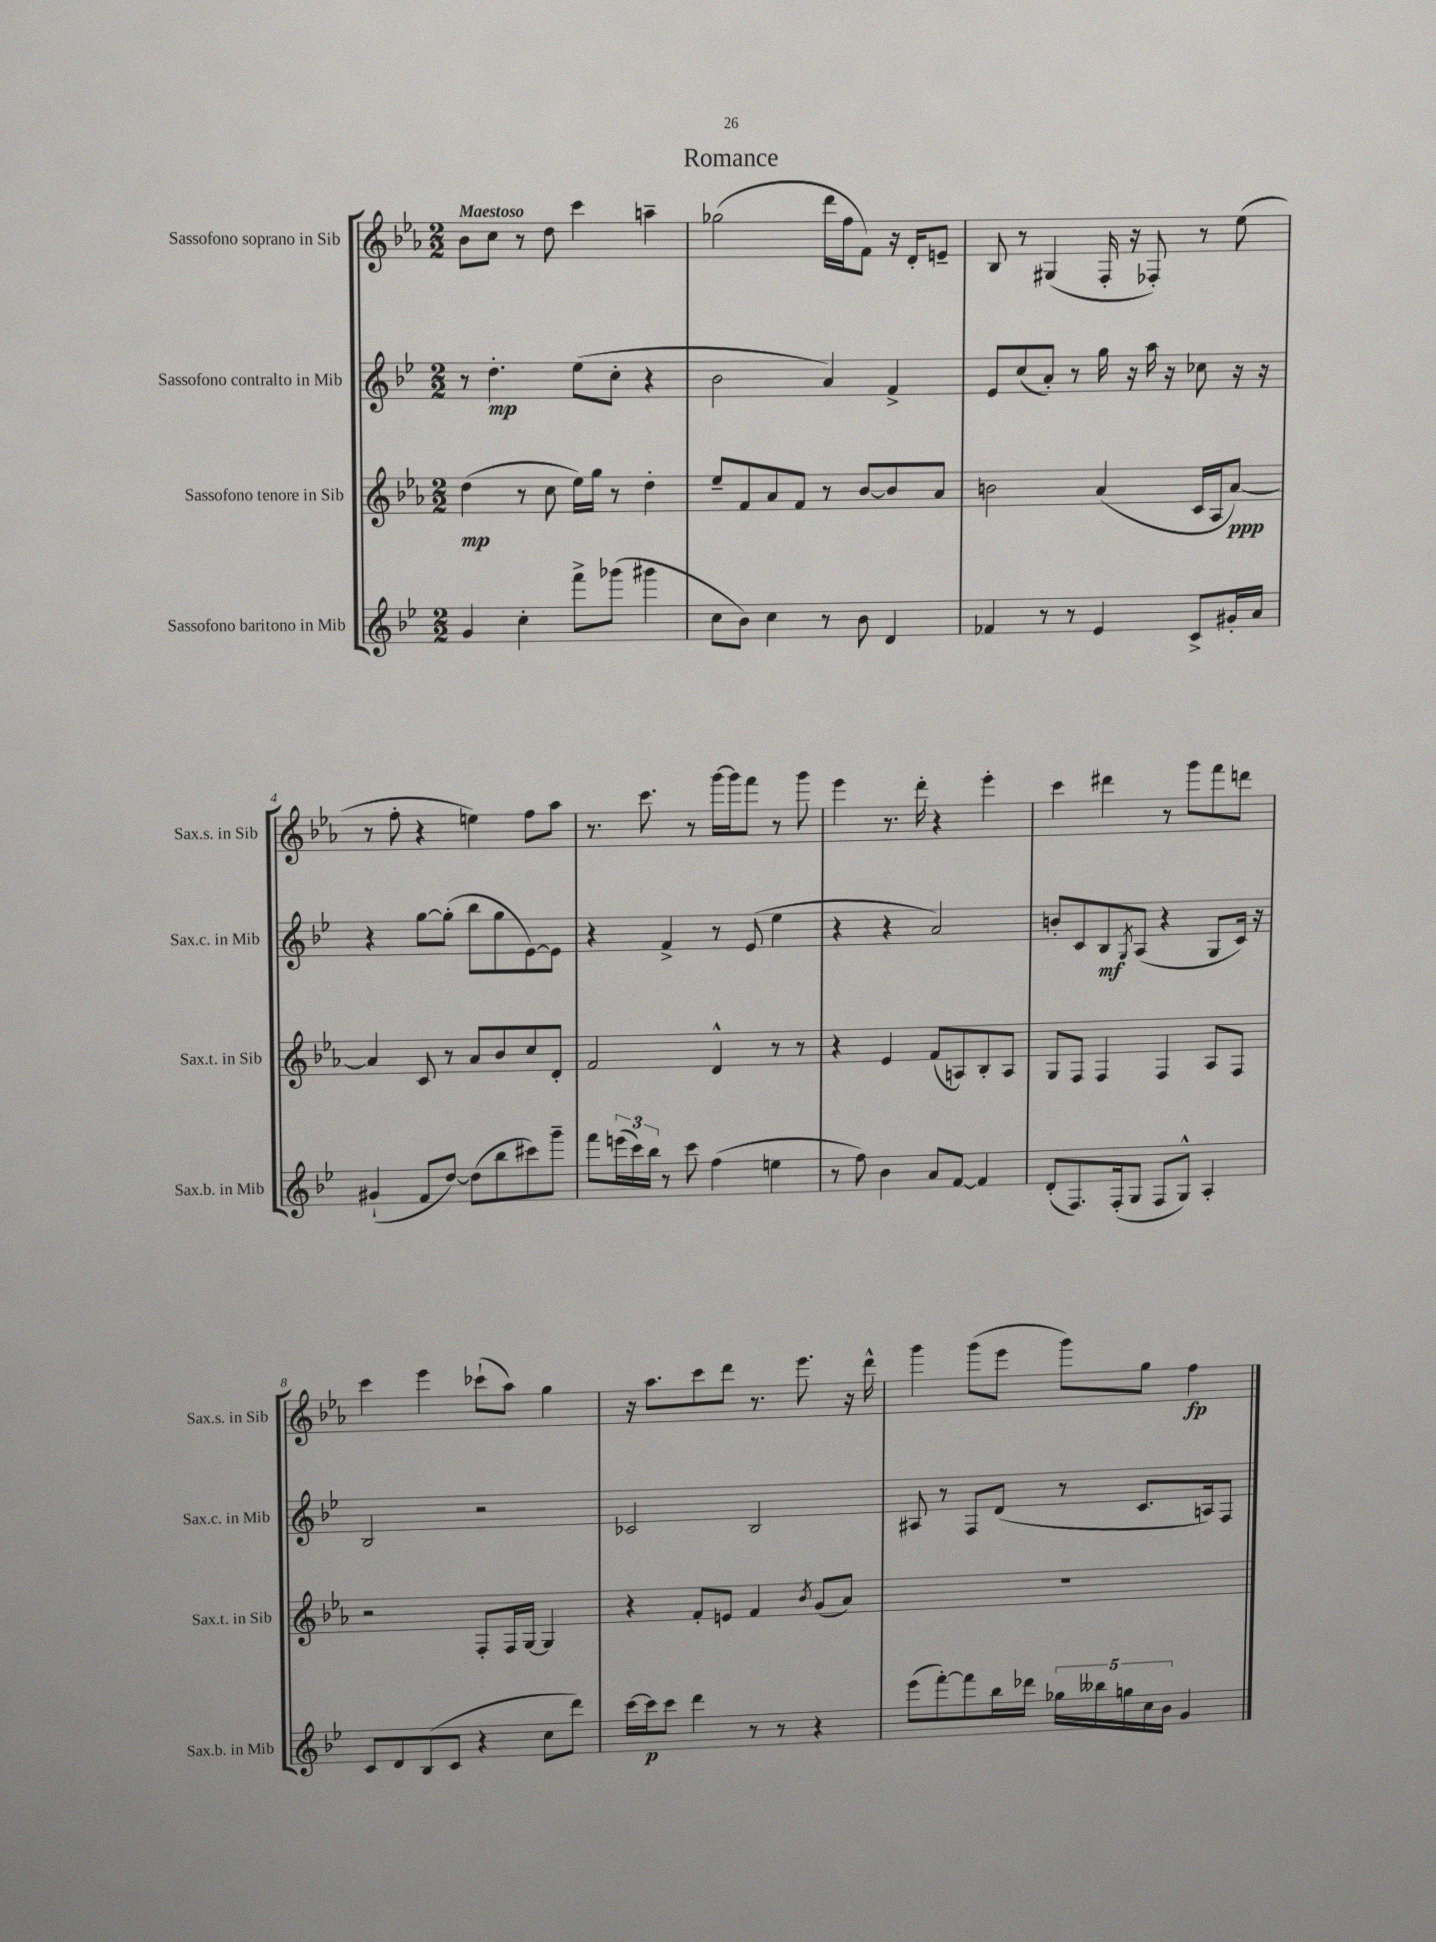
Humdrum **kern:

**kern	**kern	**kern	**kern
*staff4	*staff3	*staff2	*staff1
*clefG2	*clefG2	*clefG2	*clefG2
*k[b-e-]	*k[b-e-a-]	*k[b-e-]	*k[b-e-a-]
*M2/2	*M2/2	*M2/2	*M2/2
4g	(4dd	8r	8b-
.	.	4.dd'	8cc
4cc'	8r	.	8r
.	8cc	.	8dd
8fff^	16ee-)	(8ee-	4ccc
.	16gg	.	.
(8ggg-	8r	8cc'	.
4ggg#	4dd'	4r	4aa~
=	=	=	=
8cc	8ee-~	2b-	(2gg-
8b-)	8f	.	.
4cc	8a-	.	.
.	8f	.	.
8r	8r	4a)	16ddd
.	.	.	16ff
8b-	[8b-	.	8f)
4d	8b-]	4f^	16r
.	.	.	16d'
.	8a-	.	8e~
=	=	=	=
4f-	2b	8e-	8B-
.	.	(8cc	8r
8r	.	8a')	(4G#
8r	.	8r	.
4e-	(4a-	16gg	16F'
.	.	16r	16r
.	.	16aa	8F-')
.	.	16r	.
8c^	16c	8cc-	8r
.	16A-	.	.
16g#'	[8a-)	16r	(8ee-
16a	.	16r	.
=	=	=	=
(4g#`	4a-]	4r	8r
.	.	.	8ff'
8f	8c	[8gg	4r
[8dd)	8r	(8gg']	.
(8dd]	8a-	8bb-	4ee)
8bb-	8b-	8gg	.
8ccc#)	8cc	[8e-)	8ff
8ggg~	8d'	8e-]	8aa-
=	=	=	=
8fff	2f	4r	8.r
(24eee	.	.	.
24ccc)	.	.	.
.	.	.	8.ccc
24bb-	.	.	.
8r	.	4f^	.
8ccc	.	.	8r
(4ff	4d^^	8r	[16ggg
.	.	.	16ggg]
.	.	(8e-	8fff
4ee	8r	4ee-	8r
.	8r	.	8ggg
=	=	=	=
8r	4r	4r	4eee-
8ff)	.	.	.
4b-	4e-	4r	8.r
.	.	.	16ddd'
8a	(8f	2a)	4r
[8f	8A)	.	.
4f]	8B-'	.	4eee-'
.	8A	.	.
=	=	=	=
(8d'	8G	8b'	4ccc
8.F)	8F	8c	.
.	4F	8B-	4ddd#
(16F'	.	.	.
.	.	8qG	.
8G	.	(8A	.
8F	4F	4r	8r
8G^^)	.	.	8ggg
4A'	8A-	8G	8fff
.	8F	16c)	8ddd
.	.	16r	.
=	=	=	=
8c	2r	2B-	4ccc
8d	.	.	.
(8B-	.	.	4eee-
8c	.	.	.
4r	8F'	2r	(8ccc-`
.	16F	.	8aa-)
.	[16G	.	.
8cc	4G]	.	4gg
8ddd)	.	.	.
=	=	=	=
[16ccc	4r	2c-	16r
16ccc]	.	.	8.aa-
8ccc	.	.	.
4ddd	8f'	.	8ccc
.	8e	.	8ddd
8r	4f	2B-	8.r
8r	.	.	.
.	.	.	8.eee-
.	8qb-	.	.
4r	(8g	.	.
.	8a-)	.	16r
.	.	.	16ddd^^
=	=	=	=
(8eee-	1r	8A#	4ggg
[8fff')	.	8r	.
8fff]	.	8F	(8ggg
16bb-	.	(8d	8eee-
16ddd-	.	.	.
20gg-	.	8r	8ggg)
20bb--	.	.	.
20gg	.	.	.
.	.	8.c	8gg
20cc	.	.	.
20b-	.	.	.
4g	.	.	4ff
.	.	16A)	.
.	.	8F	.
==	==	==	==
*-	*-	*-	*-
